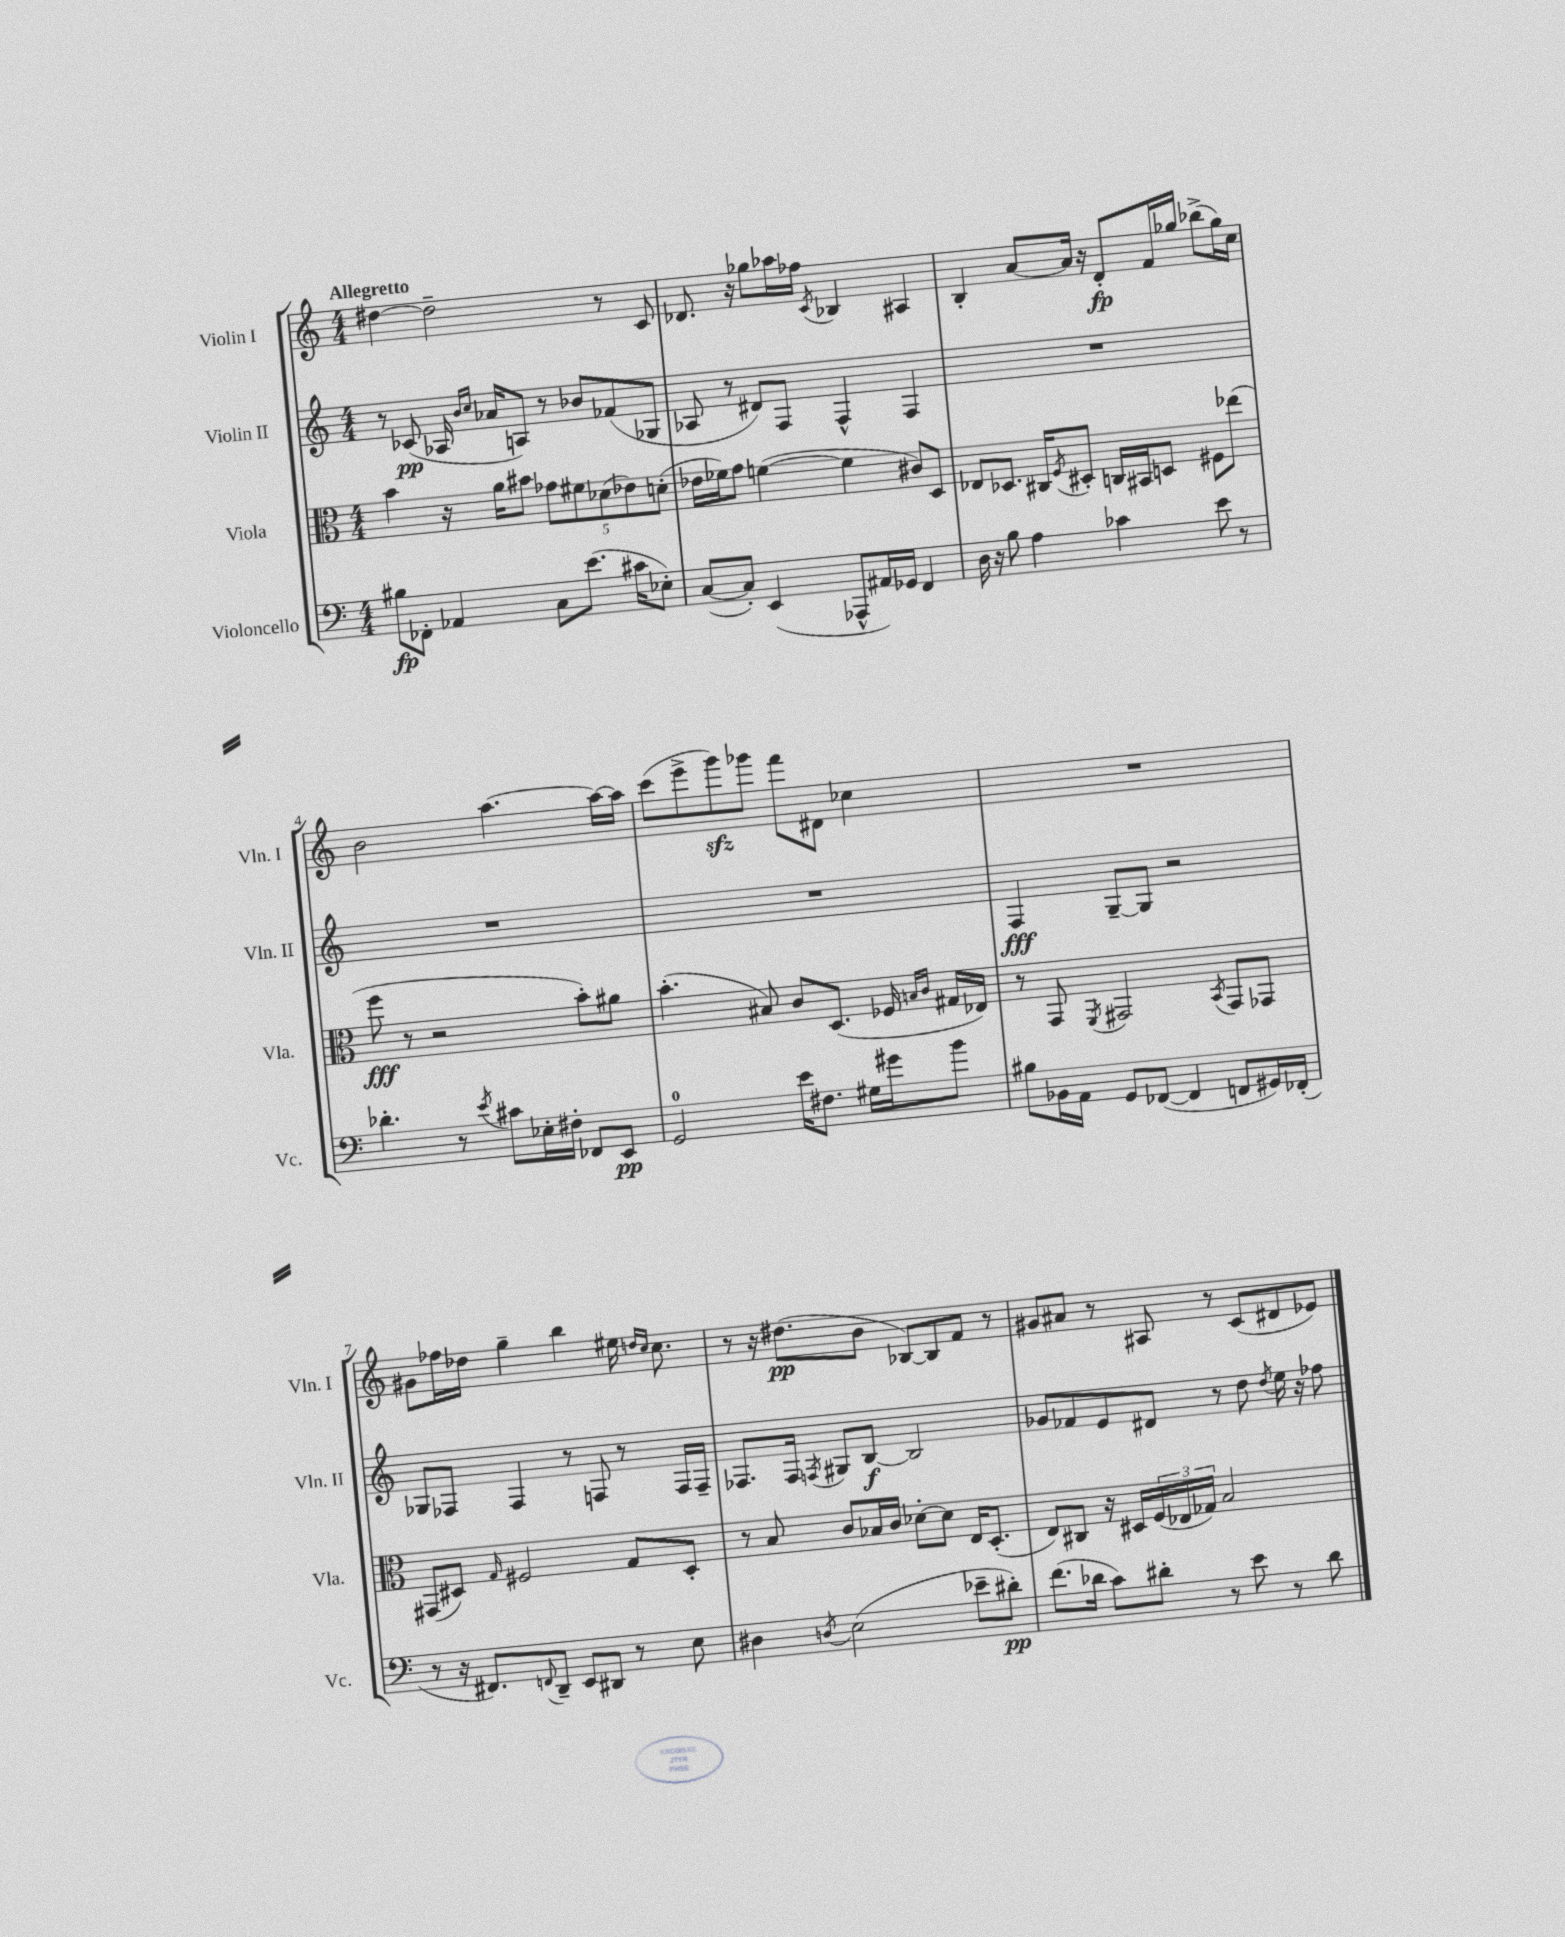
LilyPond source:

<<
\new StaffGroup <<
\new Staff = "s0" \with { instrumentName = "Violin I" shortInstrumentName = "Vln. I" } {
    \clef treble \key c \major \numericTimeSignature \time 4/4 \tempo "Allegretto"
    dis''4~ dis''2-- r8 c'8 |
    des'8. r16 ges''8 aes''16 fes''16 \acciaccatura { c'8 } bes4 ais4 |
    b4-. a'8~ a'16 r16 d'8-.\fp f'16 ges''16 bes''8->( ges''16) c''16 |
    b'2 a''4.~ a''16~ a''16 |
    c'''8( e'''8-> g'''8\sfz) ges'''8 f'''8 dis'8 ces''4 |
    R1 |
    gis'8 fes''16 des''16 g''4-- b''4 eis''16 \grace { d''16 c''16 } c''8. |
    r8 r16 dis''8.\pp( b'8 bes8~) bes8 f'8 r8 |
    gis'8 ais'8 r8 ais8 r8 c'8( dis'8 ees'8) \bar "|." |
}
\new Staff = "s1" \with { instrumentName = "Violin II" shortInstrumentName = "Vln. II" } {
    \clef treble \key c \major \numericTimeSignature \time 4/4
    r8 ces'8\pp( aes16 \grace { b'16 c''16 } aes'16 a8) r8 bes'8 fes'8( ges8 |
    aes8 r8 dis'8) f8 f4-^ f4 |
    R1 |
    R1 |
    R1 |
    f4\fff g8~-- g8 r2 |
    ges8 fes8 fes4 r8 f8 r8 f16 f16-- |
    fes8. fes16 \acciaccatura { f8 } gis8 b8~\f b2 |
    ges'8 fes'8 e'8 dis'8 r8 d''8 \acciaccatura { d''8 } e''16 r16 fes''8 \bar "|." |
}
\new Staff = "s2" \with { instrumentName = "Viola" shortInstrumentName = "Vla." } {
    \clef alto \key c \major \numericTimeSignature \time 4/4
    b'4 r16 a'16 bis'8 \tuplet 5/4 { ges'8 fis'8 des'8( ees'8) d'8-.( } |
    ees'16 fes'16) g'8 f'4~( f'4 cis'8) d8 |
    ees8 des8. cis16 \acciaccatura { f8 } dis8-. c16 bis,16 d8 fis8 ees''8( |
    f''8\fff r8 r2 b'8-.) ais'8 |
    b'4.-.( bis8) c'8 d8.( fes16 \grace { b16 c'16 } gis16 ees16) |
    r8 g,8 \acciaccatura { f,8 } gis,2 \acciaccatura { b,8 } gis,8 ges,8 |
    gis,8( dis8) \grace { g16 } fis2 g8 dis8-. |
    r8 b8 c'8 bes16 c'16 des'8~-. des'8 e16 d8.-.( |
    e8) cis8 r16 dis16 \tuplet 3/2 { f16( ees16 ges16) } b2 \bar "|." |
}
\new Staff = "s3" \with { instrumentName = "Violoncello" shortInstrumentName = "Vc." } {
    \clef bass \key c \major \numericTimeSignature \time 4/4
    bis8\fp fes,8-. aes,4 c8 e'8.( cis'16 ees8-.) |
    c8~( c8-.) e,4( aes,,8-^ ais,16) ges,16 f,4 |
    d16 r16 b8 a4 ces'4 e'8 r8 |
    des'4.-. r8 \acciaccatura { e'8 } cis'8 ees16-. fis16-. fes,8 e,8\pp |
    g,2-0 e'16 fis8. gis16 gis'16 b'8 |
    bis8 bes,16 a,16 g,8 fes,8~( fes,4 f,8 gis,16) fes,16-.( |
    r8 r16 fis,8.) \appoggiatura { f,8 } d,8-- e,8 dis,8 r8 e8 |
    dis4 \acciaccatura { d8 } e2( ees'8-- dis'8-.\pp) |
    f'8.( des'16 c'8) dis'8-. r8 e'8 r8 dis'8 \bar "|." |
}
>>
>>
